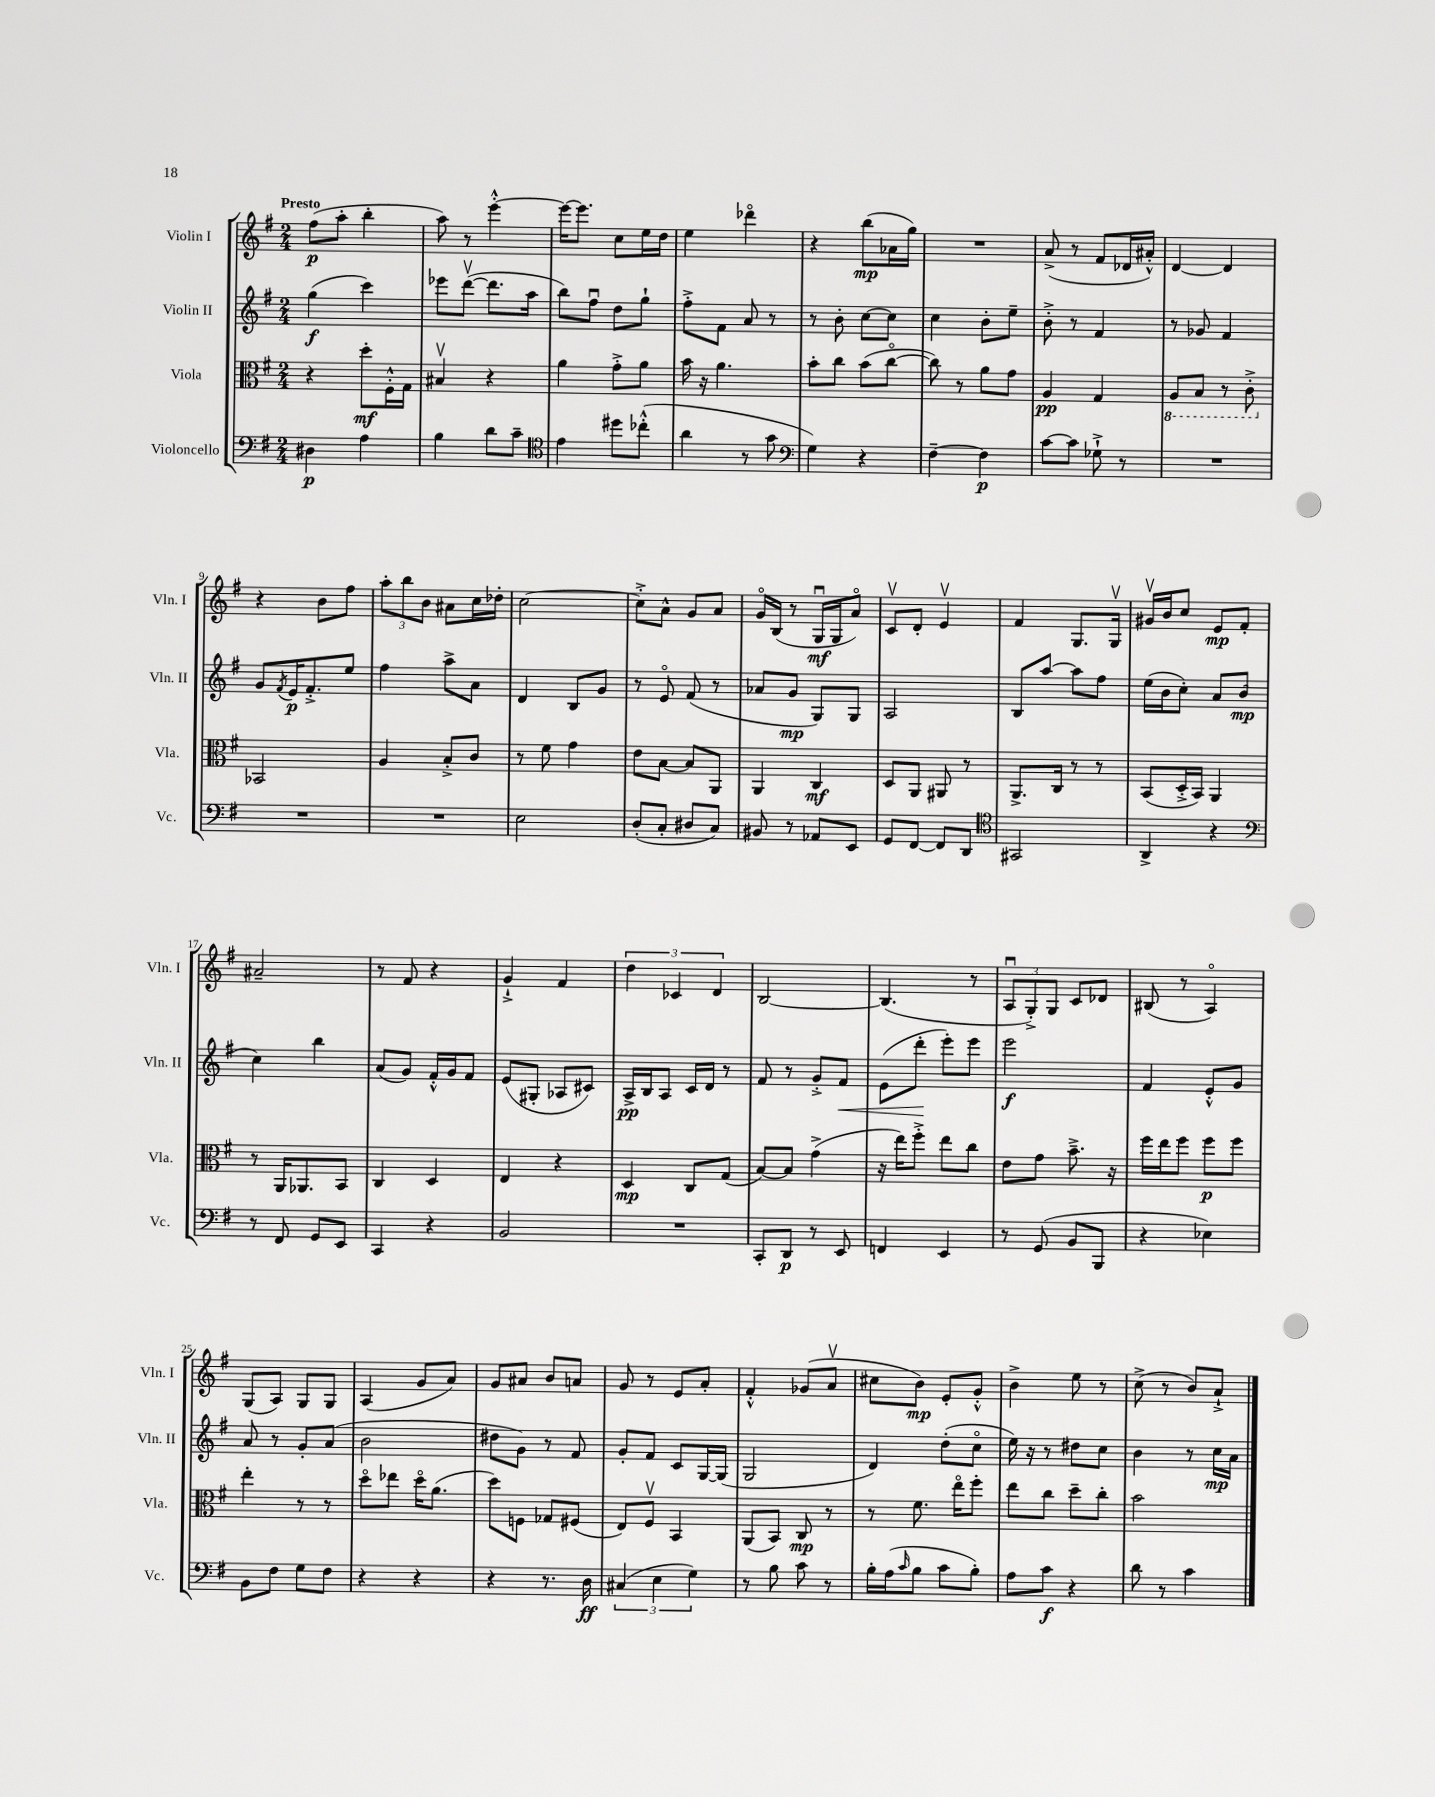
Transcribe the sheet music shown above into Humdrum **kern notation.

**kern	**kern	**kern	**kern
*staff4	*staff3	*staff2	*staff1
*clefF4	*clefC3	*clefG2	*clefG2
*k[f#]	*k[f#]	*k[f#]	*k[f#]
*M2/4	*M2/4	*M2/4	*M2/4
4D#	4r	(4gg	(8ff#
.	.	.	8aa'
4A	8dd'	4ccc)	4bb'
.	16F#'^^	.	.
.	16G	.	.
=	=	=	=
4B	4B#v	8eee-	8aa)
.	.	([8dddv	8r
8d	4r	8.ddd]	[4eee'^^
8c~	.	.	.
.	.	16aa	.
=	=	=	=
*clefC4	*	*	*
4e	4a	8bb)	16eee_
.	.	.	8.eee]
.	.	8ff#u	.
8dd#	8g'^	8dd	8cc
(8cc-'^^	8a	8gg`	16ee
.	.	.	16dd
=	=	=	=
4a	16b	8ff#'^	4ee
.	16r	.	.
.	4.a	8f#	.
8r	.	8a	4ddd-o
8g	.	8r	.
=	=	=	=
*clefF4	*	*	*
4G)	8b'	8r	4r
.	8cc	8b'	.
4r	(8b	[8cc	(8bb
.	[8cco	8cc]	16a-
.	.	.	16gg)
=	=	=	=
[4F#~	8cc])	4cc	2r
.	8r	.	.
4F#]	8a	8b'	.
.	8g	8ee~	.
=	=	=	=
[8c	4A	8b'^	(8a^
8c]	.	8r	8r
8G-`^	4G	4f#	8f#
8r	.	.	16d-
.	.	.	16a#'^^)
=	=	=	=
2r	8AA	8r	[4d
.	8BB	8g-	.
.	8r	4f#	4d]
.	8C'^	.	.
=	=	=	=
2r	2BB-	8g	4r
.	.	8qf#	.
.	.	16e	.
.	.	8.f#'^	.
.	.	.	8b
.	.	8ee	8ff#
=	=	=	=
2r	4A	4ff#	12aa'
.	.	.	12bb
.	.	.	12b
.	8B'^	8aa^	8a#
.	8c	8a	16cc
.	.	.	16dd-'
=	=	=	=
2E	8r	4d	[2cc
.	8f#	.	.
.	4g	8B	.
.	.	8g	.
=	=	=	=
(8D'	8e	8r	8cc'^]
8C'	[8B	8eo	8a^^
8D#	8B]	(8f#	8g
8C)	8AA	8r	8a
=	=	=	=
8BB#	4AA	8a-	16go
.	.	.	(16B
8r	.	8g	8r
8AA-	4C	8G)	16Gu
.	.	.	16G
8EE	.	8G	8ao)
=	=	=	=
8GG	8D	2A	8cv
[8FF#	8AA	.	8d'
8FF#]	8AA#	.	4ev
8DD	8r	.	.
=	=	=	=
*clefC4	*	*	*
2GG#	8.AA^	8B	4f#
.	.	[8aa	.
.	16C	.	.
.	8r	8aa]	8.G
.	8r	8ff#	.
.	.	.	16Gv
=	=	=	=
4AA^	(8BB	(16ee	16g#v
.	.	16b	16b
.	16D'^	8cc')	8cc
.	16BB)	.	.
4r	4AA	8a	8e
.	.	(8b	8f#'
=	=	=	=
*clefF4	*	*	*
8r	8r	4cc)	2a#~
8FF#	16AA	.	.
.	8.AA-	.	.
8GG	.	4bb	.
8EE	8BB	.	.
=	=	=	=
4CC	4C	(8a	8r
.	.	8g)	8f#
4r	4D	16f#'^^	4r
.	.	16g	.
.	.	8f#	.
=	=	=	=
2BB	4E	(8e	4g`^
.	.	8G#'	.
.	4r	8A-	4f#
.	.	8c#)	.
=	=	=	=
2r	4D	16A^	6dd
.	.	16B	.
.	.	8A	.
.	.	.	6c-
.	8C	16c	.
.	.	16d	.
.	.	.	6d
.	(8G	8r	.
=	=	=	=
8CC'	[8B)	8f#	[2B
8DD	8B]	8r	.
8r	(4g^	8g'^	.
8EE	.	8f#	.
=	=	=	=
4FF	16r	(8e	(4.B]
.	16ee)	.	.
.	8ff#'^	8ddd'	.
4EE	8ee	8eee')	.
.	8cc	8eee	8r
=	=	=	=
8r	8e	2eee	12Au
.	.	.	12G'^)
(8GG	8g	.	.
.	.	.	12G
8BB	8.b~^	.	8c
8BBB	.	.	8d-
.	16r	.	.
=	=	=	=
4r	16ff#	4f#	(8B#
.	16ee	.	.
.	8ff#	.	8r
4E-)	8ff#	8e'^^	4Ao)
.	8ff#	8g	.
=	=	=	=
8BB	4ee'	8a	(8G
8F#	.	8r	8A)
8G	8r	8g'	8G
8F#	8r	(8a	8G
=	=	=	=
4r	8ddo	2b	(4A
.	8ee-	.	.
4r	16ddo	.	8g
.	(8.a	.	.
.	.	.	8a)
=	=	=	=
4r	8dd)	8dd#	8g
.	8F	8g)	8a#
8.r	8G-	8r	8b
.	(8F#	8f#	8a
16D	.	.	.
=	=	=	=
(6C#	8E)	8g'	8g
.	8F#v	8f#	8r
6E	.	.	.
.	4BB	8c	8e
6G)	.	.	.
.	.	[16G	8a'
.	.	(16G]	.
=	=	=	=
8r	(8AA	2G	4f#'^^
8B	8BB)	.	.
8c	8C	.	(8g-
8r	8r	.	8av
=	=	=	=
16B'	8r	4d)	8cc#
(16A	.	.	.
16qqc	.	.	.
8B	8.f#	.	8b)
8c	.	(8dd'	8e'
.	16eeo	.	.
8B')	8ff#'	8cco	8g'^^
=	=	=	=
8A	8ee	16ee)	4b^
.	.	16r	.
8c	8cc	8r	.
4r	8dd~	8dd#	8ee
.	8cc'	8cc	8r
=	=	=	=
8d	2b	4b	(8cc^
8r	.	.	8r
4c	.	8r	8b)
.	.	16cc	8a`^
.	.	16a	.
==	==	==	==
*-	*-	*-	*-
